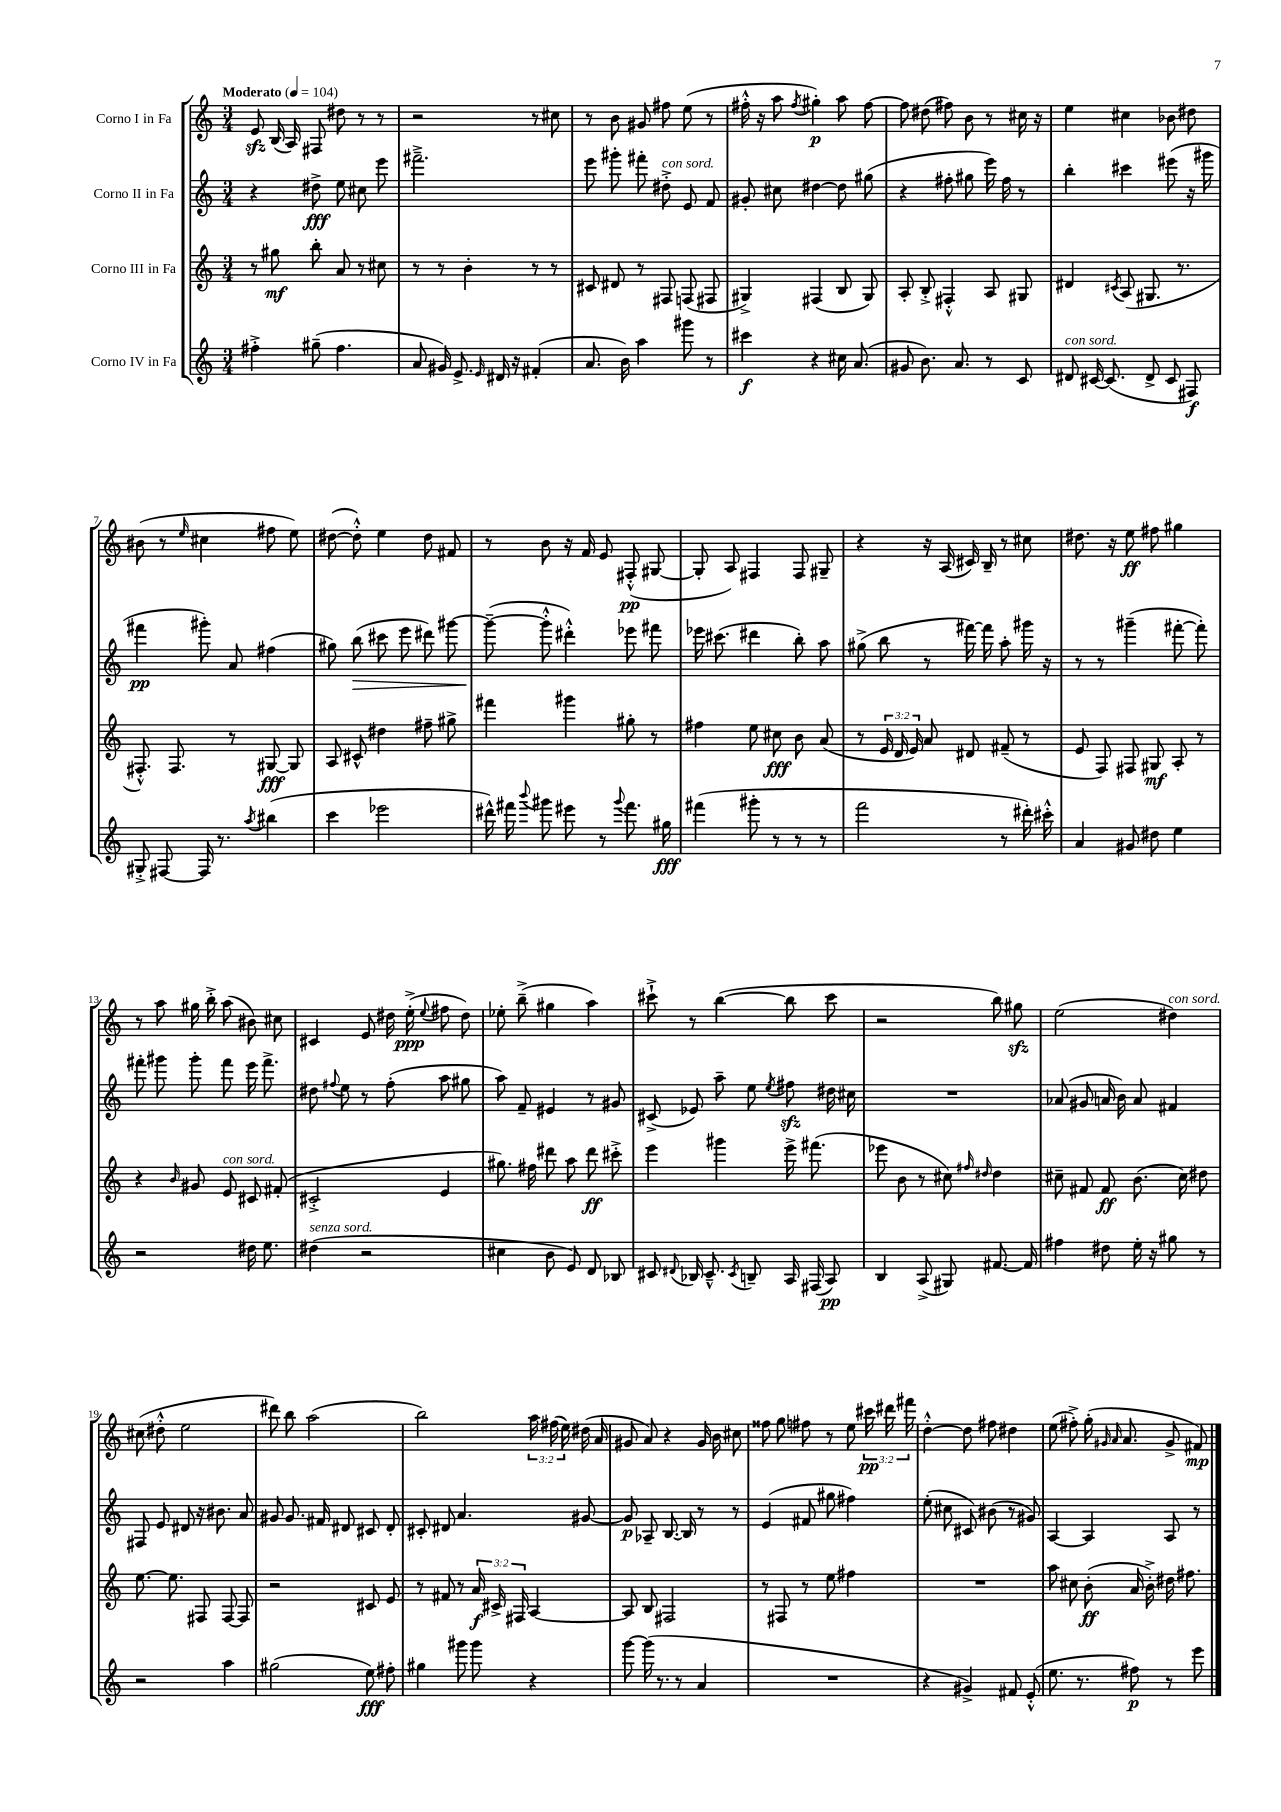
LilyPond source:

<<
\new StaffGroup <<
\new Staff = "s0" \with { instrumentName = "Corno I in Fa" } {
    \clef treble \key c \major \numericTimeSignature \time 3/4 \override Staff.TupletNumber.text = #tuplet-number::calc-fraction-text \tempo "Moderato" 4 = 104
    \autoBeamOff e'8\sfz b16( a16) fis8 dis''8 r8 r8 |
    r2 r8 cis''8 |
    r8 b'8 gis'8 fis''8 e''8( r8 |
    fis''16-.-^ r16 a''8 \acciaccatura { fis''8 } gis''4-.\p) a''8 fis''8~ |
    fis''8 dis''8( fis''8) b'8 r8 cis''16 r16 |
    e''4 cis''4 bes'8 dis''8 |
    bis'8( r8 \grace { e''16 } cis''4 fis''8 e''8) |
    dis''8~( dis''8-.-^) e''4 dis''8 fis'8 |
    r8 b'8 r16 f'16 e'8 fis8-.-^\pp( gis8~ |
    gis8-. a8) fis4 fis8 gis8-- |
    r4 r16 a16( cis'16) b16-- r8 cis''8 |
    dis''8. r16 e''8\ff fis''8 gis''4 |
    r8 a''8 gis''16 b''16-.-> a''8( bis'8) cis''8 |
    cis'4 e'8 dis''16 e''16-.->\ppp( \appoggiatura { e''8 } fis''8 dis''8) |
    ees''8-. b''8--->( gis''4 a''4) |
    cis'''8-!-> r8 b''4~( b''8 cis'''8 |
    r2 b''8) gis''8\sfz |
    e''2( dis''4^\markup { \italic "con sord." }) |
    cis''8( dis''8-.-^ e''2 |
    dis'''8) b''8 a''2( |
    b''2) \tuplet 3/2 { a''16 fis''16( e''16) } dis''16( a'16 |
    gis'8 a'8) r4 gis'16 b'16 cis''8 |
    fisis''8 g''8 fis''8 r8 e''8 \tuplet 3/2 { cis'''16\pp dis'''16 fis'''16 } |
    d''4~-.-^ d''8 fis''8 dis''4 |
    e''8( fis''8-.->) g''16-.( \grace { gis'16 a'16 } a'8. gis'8-> fis'8\mp) \bar "|." |
}
\new Staff = "s1" \with { instrumentName = "Corno II in Fa" } {
    \clef treble \key c \major \numericTimeSignature \time 3/4
    \autoBeamOff r4 dis''8->\fff e''8 cis''8 e'''8 |
    fis'''2.---> |
    e'''8 gis'''8-. fis'''8-. dis''8-.->^\markup { \italic "con sord." } e'8 f'8 |
    gis'8-. cis''8 dis''4~ dis''8 gis''8( |
    r4 fis''8-. gis''8 e'''16) fis''16 r8 |
    b''4-. cis'''4 eis'''8( r16 gis'''16 |
    fis'''4\pp gis'''8-.) a'8 fis''4( |
    gis''8) b''8\>( cis'''8 e'''8 dis'''8) gis'''8~ |
    gis'''8~--\!( gis'''8-.-^ dis'''4-.-^) ees'''8 fis'''8 |
    ees'''16 cis'''8.( dis'''4 b''8-.) a''8 |
    gis''8->( b''8 r8 fis'''16~) fis'''16 a''8-. gis'''16 r16 |
    r8 r8 gis'''4--( fis'''8~-. fis'''8-.) |
    fis'''8-. gis'''8 gis'''8-. fis'''8 e'''16 fis'''8.-> |
    dis''8 \appoggiatura { fis''8 } e''8 r8 fis''8-.( a''8 gis''8 |
    a''8) f'8-- eis'4 r8 gis'8 |
    cis'8->( ees'8) a''8-- e''8 \acciaccatura { e''8 } fis''8\sfz dis''16 cis''16 |
    R2. |
    aes'8( gis'8 a'16 b'16) a'8 fis'4 |
    fis8 e'8 dis'8 r16 bis'8. a'8 |
    gis'8 gis'8. fis'16 dis'8 cis'8 dis'8-. |
    cis'8-. dis'8 a'4. gis'8~ |
    gis'8\p aes8-- b8.~ b16 r8 r8 |
    e'4( fis'8 gis''8 fis''4) |
    e''8-.( cis''8 cis'8) bis'8( r8 gis'8) |
    a4~ a4 a8 r8 \bar "|." |
}
\new Staff = "s2" \with { instrumentName = "Corno III in Fa" } {
    \clef treble \key c \major \numericTimeSignature \time 3/4 \override Staff.TupletNumber.text = #tuplet-number::calc-fraction-text
    \autoBeamOff r8 gis''8\mf b''8-. a'8 r8 cis''8 |
    r8 r8 b'4-. r8 r8 |
    cis'8 dis'8 r8 fis8 f8( fis8 |
    gis4->) fis4( b8 gis8) |
    a8-. b8-.-> fis4-.-^ a8 gis8 |
    dis'4 \acciaccatura { cis'8 } a8( gis8. r8. |
    fis8.-.-^) fis8. r8 gis8~\fff gis8 |
    a8 cis'8-^ dis''4 fis''8-- gis''8-> |
    fis'''4 gis'''4 gis''8-. r8 |
    fis''4 e''8 cis''8\fff b'8 a'8( |
    r8 \tuplet 3/2 { e'16 d'16 e'16) } a'8 dis'8 fis'8--( r8 |
    e'8 f8) fis8 gis8\mf a8-. r8 |
    r4 \grace { b'16 } gis'8 e'8^\markup { \italic "con sord." } cis'8 fis'8-.( |
    cis'2-.-> e'4 |
    gis''8.) fis''16 dis'''8 a''8 dis'''8\ff cis'''8-.-> |
    e'''4 gis'''4 e'''16-> fis'''8.( |
    ees'''8 b'8 r8 cis''8) \grace { fis''16 dis''16 } dis''4 |
    cis''8-- fis'8 fis'8\ff b'8.( cis''16) dis''8 |
    e''8.~ e''8. fis8 fis8~ fis8 |
    r2 cis'8 e'8 |
    r8 fis'8 r8 \tuplet 3/2 { a'16\f cis'16-> fis16 } a4~ |
    a8 b8 fis2 |
    r8 fis8 r8 e''8 fis''4 |
    R2. |
    a''8 cis''8 b'8-.\ff( a'16 b'16-.->) dis''16 fis''8. \bar "|." |
}
\new Staff = "s3" \with { instrumentName = "Corno IV in Fa" } {
    \clef treble \key c \major \numericTimeSignature \time 3/4
    \autoBeamOff fis''4-.-> gis''8--( fis''4. |
    a'8 gis'16) e'8.-> \grace { e'16 } dis'16 r16 fis'4-.( |
    a'8. b'16) a''4 gis'''8 r8 |
    cis'''4\f r4 cis''16 a'8.( |
    gis'8 b'8.) a'8. r8 c'8 |
    dis'8^\markup { \italic "con sord." } cis'16~ cis'8.( dis'8-> cis'8 fis8\f) |
    gis8-.-> fis8~ fis16 r8. \acciaccatura { a''8 } bis''4( |
    c'''4 ees'''2 |
    dis'''16-^) fis'''16 \appoggiatura { b'''8 } gis'''8 eis'''8 r8 \appoggiatura { gis'''8 } fis'''8. gis''16\fff |
    fis'''4( gis'''8-. r8 r8 r8 |
    f'''2 r8 dis'''16-.) cis'''16-.-^ |
    a'4 gis'8 dis''8 e''4 |
    r2 dis''16 e''8. |
    dis''4^\markup { \italic "senza sord." }( r2 |
    cis''4 b'8 e'8) d'8 bes8 |
    cis'8 \appoggiatura { dis'8 } bes16 cis'8.---^ \acciaccatura { cis'8 } b8-- a16 fis16( a8\pp) |
    b4 a8->( gis8) fis'8.~ fis'16 |
    fis''4 dis''8 e''16-. r16 gis''8 r8 |
    r2 a''4 |
    gis''2( e''8\fff) fis''8-. |
    gis''4 gis'''8 gis'''8 r4 |
    g'''8~ g'''16( r8. r8 a'4 |
    R2. |
    r4 gis'4->) fis'8 e'8-.-^( |
    e''8. r8. fis''8\p) r8 e'''8 \bar "|." |
}
>>
>>
